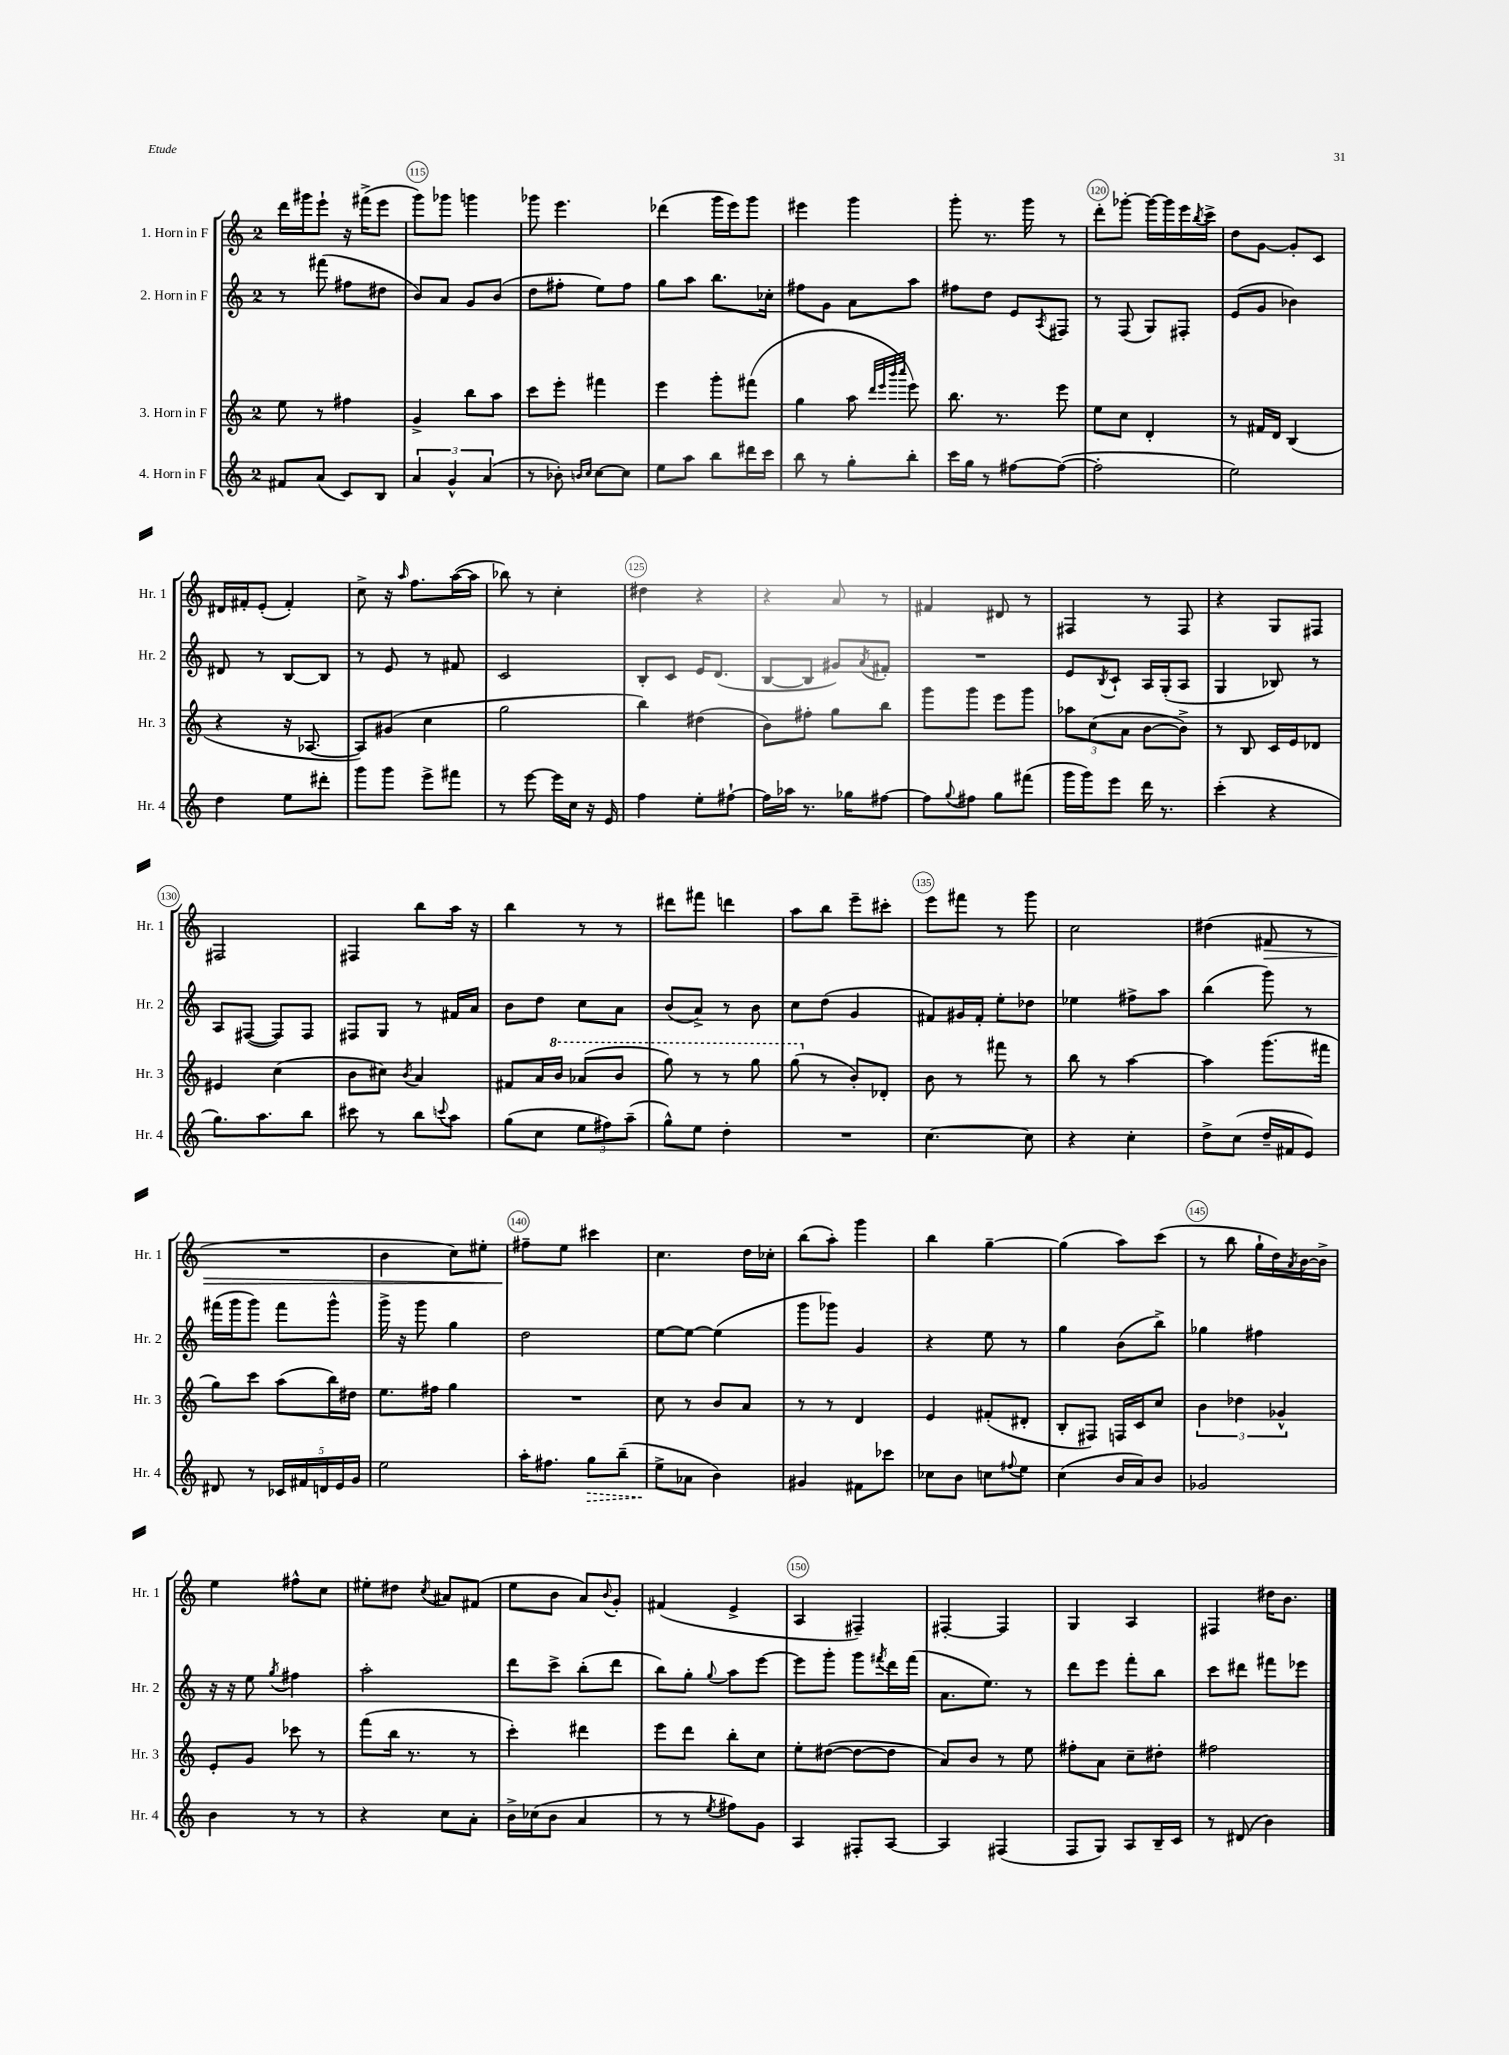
<<
\new StaffGroup <<
\new Staff = "s0" \with { instrumentName = "1. Horn in F" shortInstrumentName = "Hr. 1" } {
    \clef treble \key c \major \once \override Staff.TimeSignature.style = #'single-digit \time 2/4
    d'''16 gis'''16 e'''8-! r16 fis'''16->( e'''8 |
    g'''8) ges'''8 g'''4 |
    ges'''8 e'''4. |
    des'''4( g'''16 e'''16) g'''8 |
    eis'''4 g'''4 |
    g'''8-. r8. g'''16 r8 |
    d'''8-. ges'''8~-. ges'''16~ ges'''16 e'''16 \acciaccatura { b''8 } c'''16-> |
    d''8 g'8~ g'8-. c'8 |
    dis'16 fis'16-. e'8-.( fis'4-.) |
    c''8-> r16 \grace { a''16 } f''8. a''16~( a''16 |
    bes''8) r8 c''4-. |
    dis''4 r4 |
    r4 a'8 r8 |
    fis'4 dis'8 r8 |
    fis4 r8 fis8 |
    r4 g8 fis8 |
    fis2 |
    fis4 b''8 a''16 r16 |
    b''4 r8 r8 |
    dis'''8 fis'''8 d'''4 |
    a''8 b''8 e'''8-- cis'''8-. |
    e'''8 fis'''8 r8 g'''8 |
    c''2 |
    dis''4( fis'8\> r8 |
    R2 |
    b'4 c''8) eis''8-. |
    fis''8--\! e''8 cis'''4 |
    c''4. d''16 ces''16-. |
    b''8( a''8-.) g'''4 |
    b''4 g''4~-- |
    g''4( a''8) c'''8( |
    r8 b''8 g''16-! d''16) \acciaccatura { a'8 } b'16~ b'16-> |
    e''4 fis''8-^ c''8 |
    eis''8-. dis''8 \acciaccatura { c''8 } ais'8 fis'8( |
    e''8 b'8 a'8) \appoggiatura { b'8 } g'8-. |
    fis'4( e'4-> |
    a4 fis4--) |
    fis4~-. fis4 |
    g4 a4 |
    fis4 dis''16 b'8. \bar "|." |
}
\new Staff = "s1" \with { instrumentName = "2. Horn in F" shortInstrumentName = "Hr. 2" } {
    \clef treble \key c \major \once \override Staff.TimeSignature.style = #'single-digit \time 2/4
    r8 fis'''8( fis''8 dis''8 |
    b'8) a'8 g'8 b'8( |
    d''8 fis''8-. e''8) fis''8 |
    g''8 a''8 b''8. ces''16-. |
    fis''8 g'8 a'8 a''8 |
    fis''8 d''8 e'8 \acciaccatura { a8 } fis8 |
    r8 f8( g8) fis8-. |
    e'8( g'8 bes'4) |
    dis'8 r8 b8~ b8 |
    r8 e'8 r8 fis'8 |
    c'2 |
    b8-. c'8 e'16 d'8.( |
    b8~ b8 gis'8) \acciaccatura { a'8 } fis'8-. |
    R2 |
    e'8 \acciaccatura { b8 } c'8-! a16 g16-.( a8 |
    g4 bes8) r8 |
    a8 fis8~( fis8) fis8 |
    fis8 g8 r8 fis'16 a'16 |
    b'8 d''8 c''8 a'8 |
    b'8( a'8->) r8 b'8 |
    c''8 d''8( g'4 |
    fis'8) gis'16 fis'16-. e''8-. des''8 |
    ees''4 fis''8-> a''8 |
    b''4( g'''8) r8 |
    fis'''16( g'''16 g'''8) fis'''8 g'''8-^ |
    g'''16-> r16 g'''8 g''4 |
    d''2 |
    e''8~ e''8~ e''4( |
    g'''8 ges'''8) g'4 |
    r4 e''8 r8 |
    g''4 b'8( b''8->) |
    ges''4 fis''4 |
    r16 r16 e''8 \acciaccatura { g''8 } fis''4 |
    a''2-. |
    d'''8 c'''8-> b''8-.( d'''8 |
    b''8) g''8-. \appoggiatura { g''8 } a''8 e'''8~ |
    e'''8 g'''8-. g'''8 \acciaccatura { fis'''8 } d'''16 fis'''16( |
    a'8. e''8.) r8 |
    d'''8 e'''8 f'''8-. b''8 |
    c'''8 dis'''8 fis'''8 ees'''8 \bar "|." |
}
\new Staff = "s2" \with { instrumentName = "3. Horn in F" shortInstrumentName = "Hr. 3" } {
    \clef treble \key c \major \once \override Staff.TimeSignature.style = #'single-digit \time 2/4
    e''8 r8 fis''4 |
    g'4-> b''8 a''8 |
    c'''8 e'''8-. fis'''4 |
    e'''4 g'''8-. fis'''8( |
    g''4 a''8 \grace { d'''32 e'''32 b'''32 c''''32 } e'''8) |
    b''8. r8. e'''8 |
    e''8 c''8 d'4-. |
    r8 fis'16 d'16 b4( |
    r4 r16 aes8.~ |
    aes8) gis'8( c''4 |
    g''2 |
    b''4) dis''4( |
    b'8) fis''8-. g''8 b''8 |
    g'''8 g'''8 e'''8 g'''8 |
    \tuplet 3/2 { aes''8 c''8( a'8 } b'8~ b'8->) |
    r8 b8 c'16 e'16 des'8 |
    eis'4 c''4( |
    b'8 cis''8) \acciaccatura { b'8 } a'4 |
    fis'8 a'16 \ottava #1 b''16 aes''8( b''8 |
    g'''8) r8 r8 g'''8 |
    g'''8( \ottava #0 r8 b'8-.) des'8-. |
    b'8 r8 fis'''8 r8 |
    b''8 r8 a''4~ |
    a''4 g'''8.( fis'''16 |
    g''8) c'''8 a''8( b''16) dis''16 |
    e''8. fis''16 g''4 |
    R2 |
    c''8 r8 b'8 a'8 |
    r8 r8 d'4 |
    e'4 fis'8-.( dis'8-. |
    b8-. fis8) f16 c'16 c''8 |
    \tuplet 3/2 { b'4 des''4 ges'4-^ } |
    e'8-. g'8 ces'''8 r8 |
    f'''8( b''16 r8. r8 |
    c'''4-.) dis'''4 |
    e'''8 d'''8 b''8-. c''8 |
    e''8-. dis''8~( dis''8~ dis''8 |
    a'8) b'8 r8 e''8 |
    fis''8-. a'8 c''8-- dis''8-. |
    fis''2 \bar "|." |
}
\new Staff = "s3" \with { instrumentName = "4. Horn in F" shortInstrumentName = "Hr. 4" } {
    \clef treble \key c \major \once \override Staff.TimeSignature.style = #'single-digit \time 2/4
    fis'8 a'8( c'8) b8 |
    \tuplet 3/2 { a'4 g'4-^ a'4( } |
    r8 bes'8-.) \grace { b'16 c''16 } c''8~ c''8 |
    e''8 a''8 b''8 dis'''16 c'''16 |
    b''8 r8 g''8-. b''8-. |
    c'''16 g''16 r8 fis''8~ fis''8~( |
    fis''2-. |
    e''2) |
    d''4 e''8 dis'''8-. |
    g'''8 g'''8 e'''8-> fis'''8 |
    r8 e'''8~ e'''16 c''16 r16 e'16 |
    f''4 e''8-. fis''8~-! |
    fis''16 aes''16 r8. ges''16 fis''8~ |
    fis''8 \appoggiatura { g''8 } fis''8 g''8 fis'''8( |
    g'''16 g'''16) e'''8 d'''16 r8. |
    c'''4-.( r4 |
    g''8.) a''8. b''8 |
    cis'''8 r8 b''8 \appoggiatura { c'''8 } a''8 |
    g''8( c''8 \tuplet 3/2 { e''8 fis''8) a''8--( } |
    g''8-^) e''8 d''4-. |
    R2 |
    c''4.~ c''8 |
    r4 c''4-. |
    d''8-> c''8( d''16-- fis'16 e'8) |
    dis'8 r8 \tuplet 5/4 { ces'16 fis'16 d'16 e'16 g'16 } |
    e''2 |
    a''16-. fis''8. \once \override Hairpin.style = #'dashed-line g''8\> b''8--( |
    e''8->\! aes'8 b'4) |
    gis'4 fis'8 ces'''8 |
    ces''8 b'8 c''8 \appoggiatura { fis''8 } e''8 |
    c''4( b'16 a'16) b'8 |
    ges'2 |
    b'4 r8 r8 |
    r4 c''8 a'8-. |
    b'16-> ces''16( b'8 a'4 |
    r8 r8 \acciaccatura { e''8 } fis''8) g'8 |
    a4 fis8-. a8~ |
    a4 fis4( |
    f8 g8) a8 b16-- c'16 |
    r8 dis'8( b'4) \bar "|." |
}
>>
>>
\layout { \context { \Score currentBarNumber = #114 \override BarNumber.break-visibility = ##(#f #t #t) barNumberVisibility = #(every-nth-bar-number-visible 5) \override BarNumber.stencil = #(make-stencil-circler 0.1 0.3 ly:text-interface::print) } }
